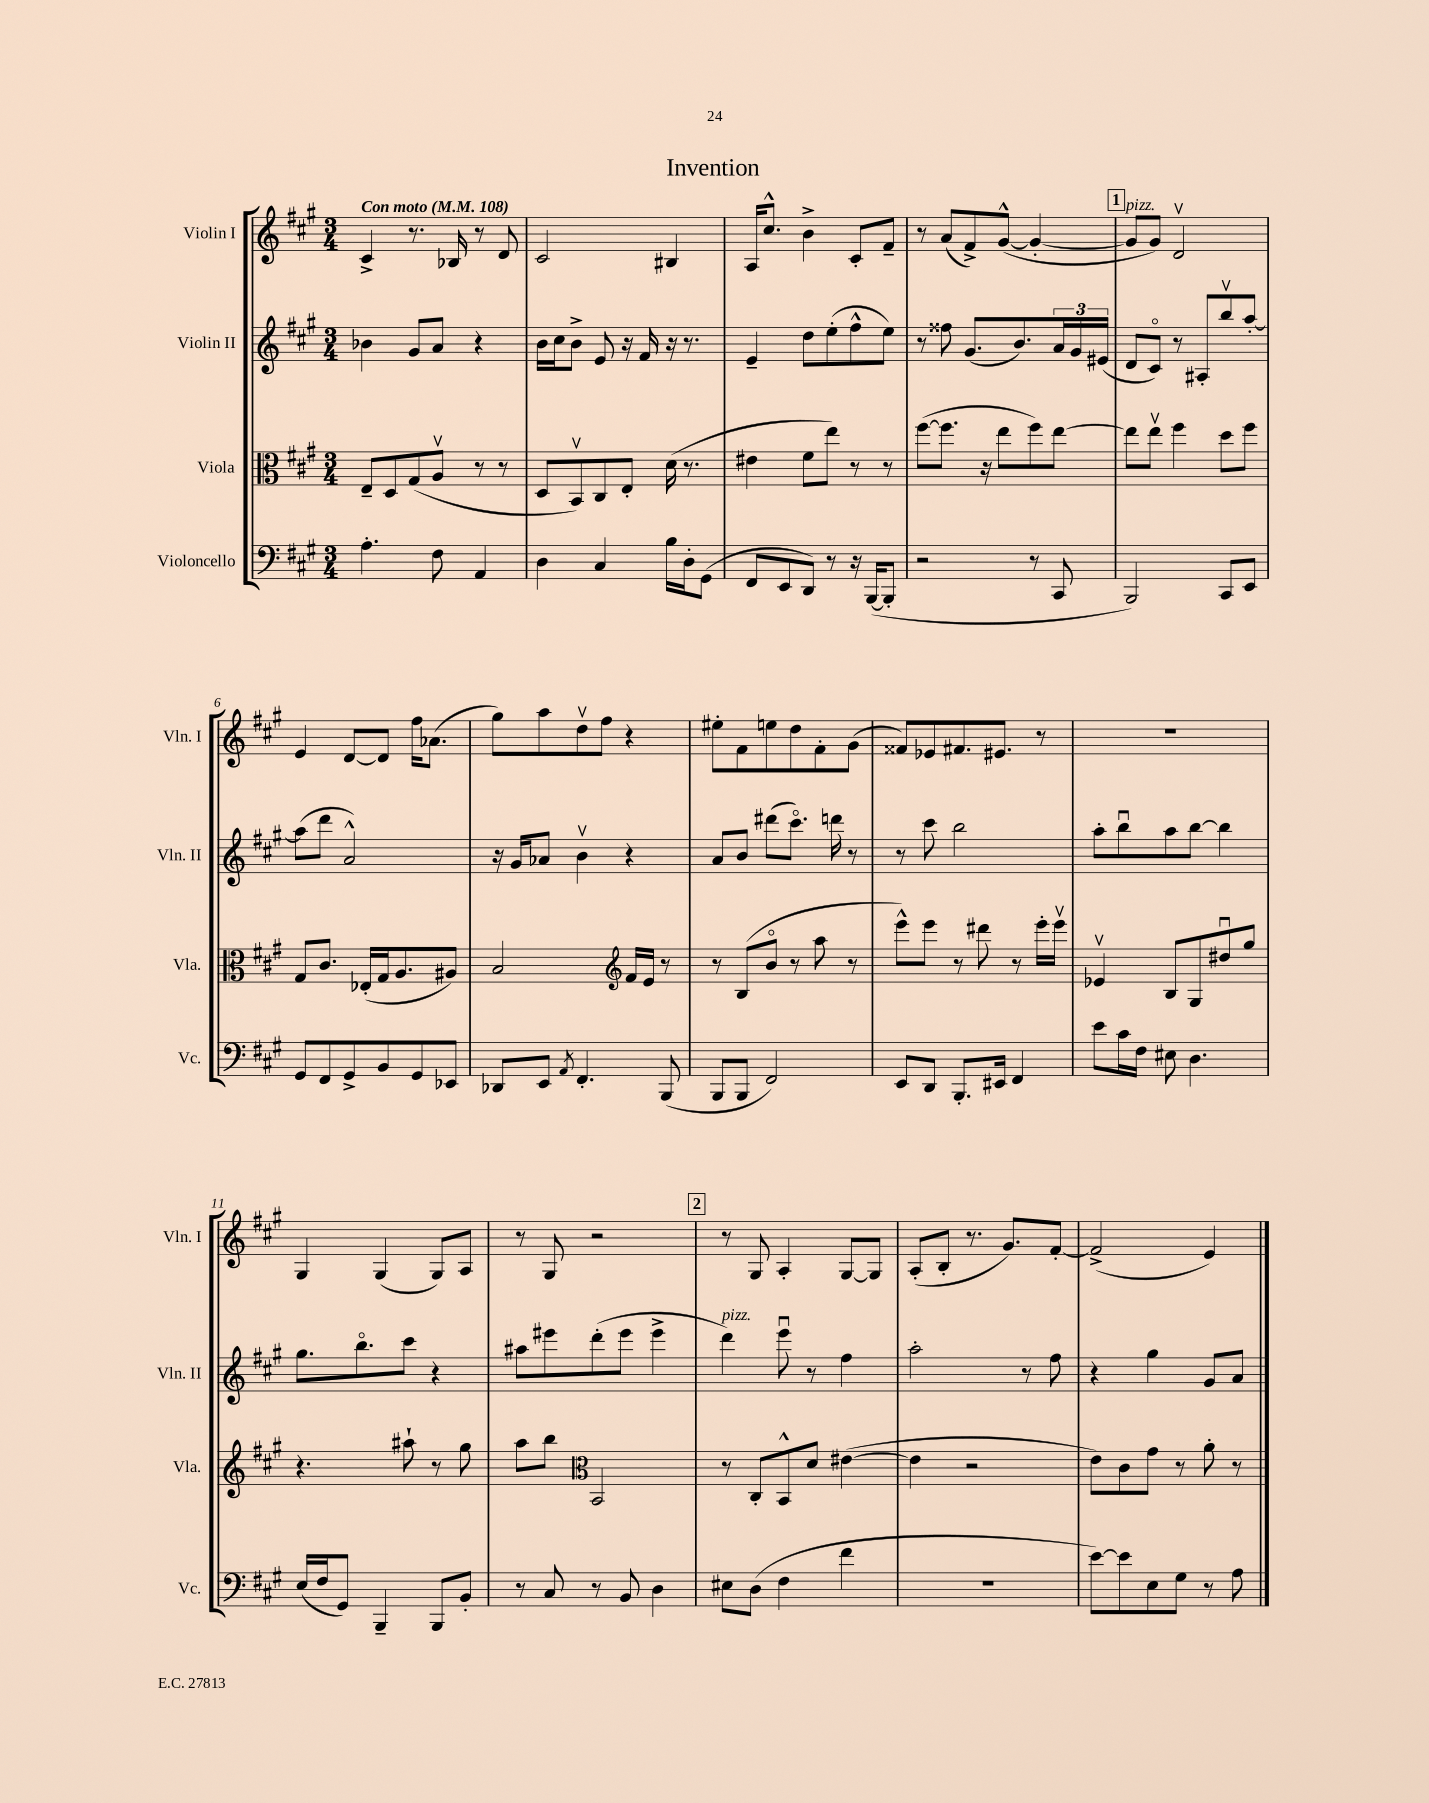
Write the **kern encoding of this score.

**kern	**kern	**kern	**kern
*part4	*part3	*part2	*part1
*staff4	*staff3	*staff2	*staff1
*I"Violoncello	*I"Viola	*I"Violin II	*I"Violin I
*I'Vc.	*I'Vla.	*I'Vln. II	*I'Vln. I
*clefF4	*clefC3	*clefG2	*clefG2
*k[f#c#g#]	*k[f#c#g#]	*k[f#c#g#]	*k[f#c#g#]
*M3/4	*M3/4	*M3/4	*M3/4
*MM108	*MM108	*MM108	*MM108
=1	=1	=1	=1
!	!	!	!LO:TX:a:B:t=Con moto
4.A'\	8E~/L	4b-X\	4c#^/
.	8D/	.	.
.	(8G#/	8g#/L	8.r
8F#\	8Av/J	8a/J	.
.	.	.	16B-X/
4AA/	8r	4r	8r
.	8r	.	8d/
=2	=2	=2	=2
4D\	8D/L	16b\LL	2c#/
.	.	16cc#\J	.
.	8BBv/)	8b^\J	.
4C#/	8C#/	8e/	.
.	8E'/J	16r	.
.	.	16f#/	.
16B\LL	(16d\	16r	4B#X/
16D'\J	8.r	8.r	.
(8GG#\J	.	.	.
=3	=3	=3	=3
8FF#/L	4e#X\	4e~/	16A/KL
.	.	.	8.cc#^^/J
8EE/	.	.	.
8DD/J)	8f#\L	8dd\L	4b^\
8r	8ee\J)	(8ee'\	.
16r	8r	8ff#^^\	8c#'/L
([16BBB/KL	.	.	.
8BBB'/J]	8r	8ee\J)	8f#~/J
=4	=4	=4	=4
2r	([8ff#\L	8r	8r
.	8.ff#\J]	8ff##X\	(8a/L
.	.	(8.g#/L	8f#^/)
.	16r	.	.
.	8ee\L	.	([8g#^^/J
.	.	8.b/)	.
8r	8ff#\)	.	4g#'/_
8CC#/	[8ee\J	24a/L	.
.	.	24g#/	.
.	.	(24e#X/JJ	.
!!LO:REH:place=s1:t=1
=5	=5	=5	=5
!	!	!	!LO:TX:a:i:t=pizz.
2BBB/)	8ee\L]	8d/L	8g#/L]
.	8eev\J	8c#/J)	8g#/J)
.	4ff#\	8r	2dv/
.	.	8A#X'/L	.
8CC#/L	8dd\L	8bbv/	.
8EE/J	8ff#\J	[8aa'/J	.
!!LO:LB:g=z
=6	=6	=6	=6
8GG#/L	8G#/L	(8aa\L]	4e/
8FF#/	8.c#/J	8ddd\J	.
8GG#^/	.	2a^^/)	[8d/L
.	(16E-X'/LL	.	.
8BB/	16G#/J	.	8d/J]
.	8.A/	.	.
8GG#/	.	.	16ff#\KL
.	.	.	(8.a-X\J
8EE-X/J	8A#X/J)	.	.
=7	=7	=7	=7
8DD-X/L	2B/	16r	8gg#\L)
.	.	16g#/KL	.
8EE/J	.	8a-X/J	8aa\
8qAA/	.	.	.
4.FF#'/	.	4bv\	8ddv\
.	.	.	8ff#\J
*	*clefG2	*	*
.	16f#/LL	4r	4r
.	16e/JJ	.	.
(8BBB/	8r	.	.
=8	=8	=8	=8
8BBB/L	8r	8a/L	8ee#X'\L
8BBB/J	(8B/L	8b/J	8f#\
2FF#/)	8b/J	(8ddd#X\L	8een\
.	8r	8.ccc#\J)	8dd\
.	8aa\	.	8f#'\
.	.	16dddn\	.
.	8r	8r	(8g#\J
=9	=9	=9	=9
8EE/L	8eee^^\L)	8r	8f##X/L)
8DD/J	8eee\J	8ccc#\	8e-X/
8.BBB'/L	8r	2bb\	8.f#X/
.	8ddd#X\	.	.
16EE#X/Jk	.	.	8.e#X/J
4FF#/	8r	.	.
.	16eee'\LL	.	8r
.	16eeev\JJ	.	.
=10	=10	=10	=10
8e\L	4e-Xv/	8aa'\L	2.r
16c#\L	.	8bbu\	.
16F#\JJ	.	.	.
8E#X\	8B/L	8aa\	.
4.D\	8G#/	[8bb\J	.
.	8dd#Xu/	4bb\]	.
.	8gg#/J	.	.
!!LO:LB:g=z
=11	=11	=11	=11
(16E/LL	4.r	8.gg#\L	4G#/
16F#/J	.	.	.
8GG#/J)	.	.	.
.	.	8.bb\	.
4BBB~/	.	.	(4G#/
.	8aa#X`\	8ccc#\J	.
8BBB/L	8r	4r	8G#/L)
8BB'/J	8gg#\	.	8A/J
=12	=12	=12	=12
8r	8aa\L	8aa#X\L	8r
8C#/	8bb\J	8eee#X\	8G#/
*	*clefC3	*	*
8r	2BB/	(8ddd'\	2r
8BB/	.	8eee#\J	.
4D\	.	4eee#^\	.
!!LO:REH:place=s1:t=2
=13	=13	=13	=13
!	!	!LO:TX:a:i:t=pizz.	!
8E#X\L	8r	4ddd\)	8r
(8D\J	8C#'/L	.	8G#/
4F#\	8BB^^/	8eeeu\	4A'/
.	8d/J	8r	.
4f#\	([4e#X\	4ff#\	[8G#/L
.	.	.	8G#/J]
=14	=14	=14	=14
2.r	4e#\]	2aa'\	(8A'/L
.	.	.	8B'/J
.	2r	.	8.r
.	.	.	8.g#/L)
.	.	8r	.
.	.	8ff#\	[8f#'/J
=15	=15	=15	=15
[8e\L)	8e\L)	4r	(2f#^/]
8e\]	8c#\	.	.
8E\	8g#\J	4gg#\	.
8G#\J	8r	.	.
8r	8a'\	8g#/L	4e/)
8A\	8r	8a/J	.
==	==	==	==
*-	*-	*-	*-
